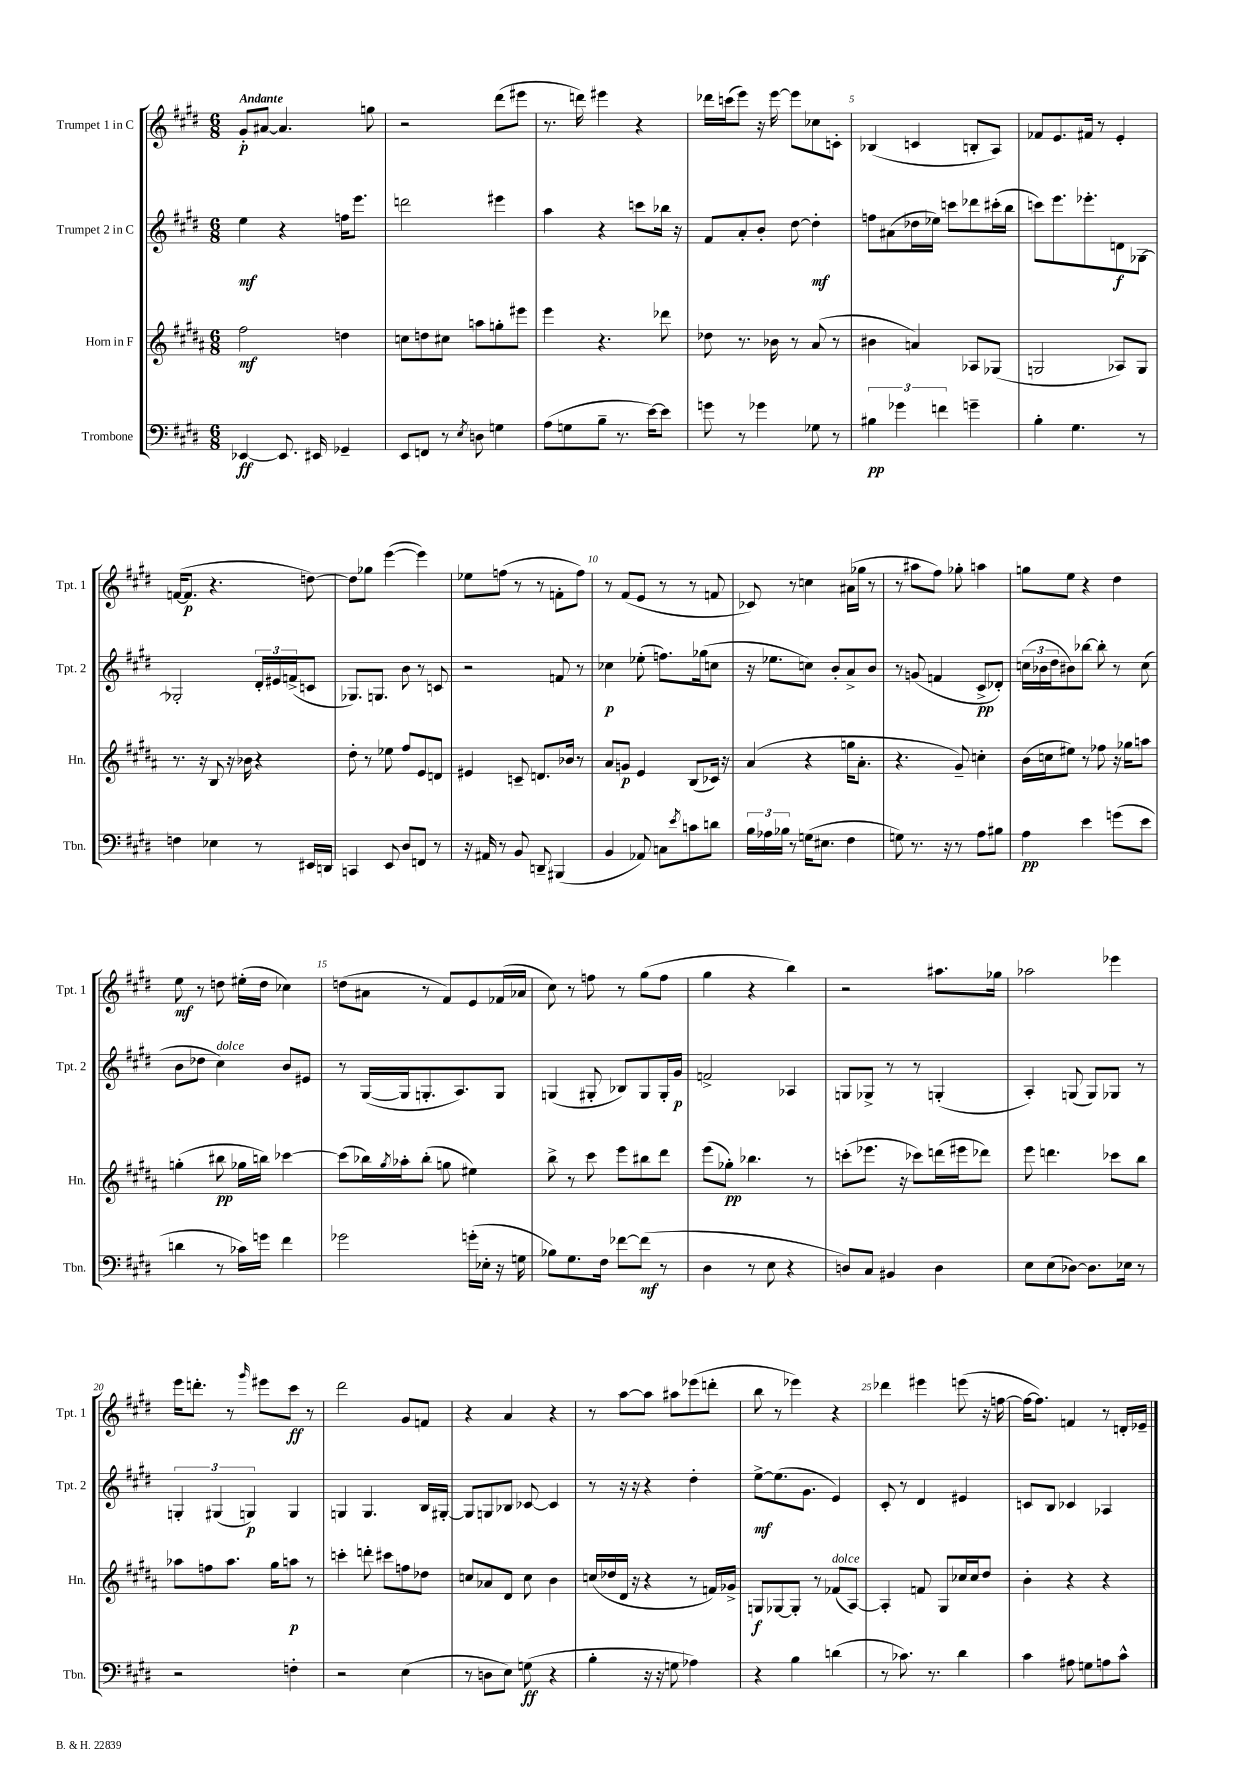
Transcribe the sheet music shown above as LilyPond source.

<<
\new StaffGroup <<
\new Staff = "s0" \with { instrumentName = "Trumpet 1 in C" shortInstrumentName = "Tpt. 1" } {
    \clef treble \key e \major \numericTimeSignature \time 6/8 \tempo "Andante"
    gis'8-.\p ais'8~ ais'4. g''8 |
    r2 dis'''8( eis'''8 |
    r8. d'''16) eis'''4 r4 |
    des'''16 c'''16( e'''8) r16 e'''16~ e'''8 ces''8 c'8-. |
    bes4( c'4 b8-. a8) |
    fes'8 e'8. fis'16 r8 e'4-. |
    f'16~( f'8.\p r4. d''8~) |
    d''8 ges''8 e'''4~( e'''4) |
    ees''8 f''8( r8 r8 f'8-. f''8) |
    r8 fis'8( e'8 r8 r8 f'8 |
    ces'8) r8 c''4 ais'16( ges''16 r8 |
    r8 ais''8 fis''8) ges''8-. a''4 |
    g''8 e''8 r4 dis''4 |
    e''8\mf r8 d''8 eis''16-.( d''16 ces''4) |
    d''8( ais'8 r8 fis'8) e'8 fes'16( aes'16 |
    cis''8) r8 f''8 r8 gis''8( f''8 |
    gis''4 r4 b''4) |
    r2 ais''8. ges''16 |
    aes''2 ees'''4 |
    e'''16 d'''8.-. r8 \grace { gis'''16 } eis'''8 cis'''8\ff r8 |
    dis'''2 gis'8 f'8 |
    r4 a'4 r4 |
    r8 a''8~ a''8 ais''8 ees'''8( d'''8-. |
    b''8 r8 ees'''4) r4 |
    des'''4 eis'''4 e'''8( r16 f''16~ |
    f''16~ f''8.) f'4 r8 d'16-. ees'16-- \bar "|." |
}
\new Staff = "s1" \with { instrumentName = "Trumpet 2 in C" shortInstrumentName = "Tpt. 2" } {
    \clef treble \key e \major \numericTimeSignature \time 6/8
    e''4\mf r4 f''16 e'''8. |
    d'''2 eis'''4 |
    a''4 r4 c'''8 bes''16 r16 |
    fis'8 a'8-. b'8-. dis''8~ dis''4-.\mf |
    f''8 ais'8( des''16 ees''16) c'''8 des'''8 cis'''16-.( b''16 |
    c'''8) e'''8. ees'''8.-. d'8\f ges8~ |
    ges2-. \tuplet 3/2 { dis'16-. eis'16 f'16->( } c'8 |
    ges8.) g8. b'8 r8 c'8 |
    r2 f'8 r8 |
    ces''4\p ees''8-.( f''8.) ges''16( c''8 |
    r16 ees''8. c''8) b'8-. a'8-> b'8 |
    r8 g'8( f'4 cis'8->\pp des'8-.) |
    \tuplet 3/2 { c''16( bes'16 dis''16 } bis'8) bes''8~ bes''8-. r8 c''8( |
    b'8 des''8 cis''4^\markup { \italic "dolce" }) b'8 eis'8 |
    r8 gis16~( gis16 g8.-. a8.) g8 |
    g4( gis8-. bes8) gis8 gis16-. gis'16\p |
    f'2-> aes4 |
    g8 ges8-> r8 r8 g4-.( |
    a4-.) g8( g8) ges8 r8 |
    \tuplet 3/2 { g4-. gis4( g4\p) } g4 |
    g4 g4. b16 gis16~-. |
    gis8 g8 bes8 ces'8~ ces'4 |
    r8 r16 r16 r4 dis''4-. |
    e''8~->\mf e''8.( gis'8. e'4) |
    cis'8-. r8 dis'4 eis'4 |
    c'8 b8 ces'4 aes4 \bar "|." |
}
\new Staff = "s2" \with { instrumentName = "Horn in F" shortInstrumentName = "Hn." } {
    \clef treble \key b \major \numericTimeSignature \time 6/8
    fis''2\mf d''4 |
    c''8 d''8 cis''8 a''8 g''8-. eis'''8 |
    e'''4 r4. des'''8 |
    des''8 r8. bes'16 r8 ais'8( r8 |
    bis'4 a'4) aes8 ges8( |
    g2 aes8) g8 |
    r8. r16 b8 r16 bes'16 r4 |
    dis''8-. r8 ees''8 fis''8 e'8 d'8 |
    eis'4 c'8-- d'8. bes'16 r8 |
    ais'8 g'8\p e'4 b8( ces'16) r16 |
    ais'4( r4 g''16 ais'8.-. |
    r4. gis'8--) c''4-. |
    b'16( c''16 eis''8) r8 fes''8 r16 ges''16 a''8 |
    g''4-.( bis''8\pp ges''16 b''16) ces'''4~ |
    ces'''8( bes''16) \acciaccatura { gis''8 } aes''16-. bes''8-.( g''8 eis''4) |
    b''8-> r8 cis'''8 e'''8 bis''8 dis'''8 |
    e'''8( ges''8-.\pp) bes''4. r8 |
    c'''8-.( ees'''8. r16 ces'''8) d'''16( eis'''16 des'''8) |
    e'''8 d'''4. ces'''8 b''8 |
    aes''8 f''8 aes''8. gis''16 a''8\p r8 |
    c'''4-. d'''8-. cis'''8 f''8 des''8 |
    c''8 aes'8 dis'8 c''8 b'4 |
    c''16( des''16 dis'16 r16 r4 r8 f'16) ges'16-> |
    g8\f ges8~ ges8-. r8 fes'8^\markup { \italic "dolce" }( ais8~) |
    ais4-. f'8 gis8 ces''16 ces''16 dis''8 |
    b'4-. r4 r4 \bar "|." |
}
\new Staff = "s3" \with { instrumentName = "Trombone" shortInstrumentName = "Tbn." } {
    \clef bass \key e \major \numericTimeSignature \time 6/8
    ees,4~\ff ees,8. eis,16 ges,4-- |
    e,8 f,8 r8 \acciaccatura { e8 } d8 g4 |
    a8( g8 b8-- r8. e'16~) e'8 |
    g'8 r8 ges'4 ges8 r8 |
    \tuplet 3/2 { bis4\pp ges'4 f'4 } g'4-- |
    b4-. gis4. r8 |
    f4 ees4 r8 eis,16 d,16 |
    c,4 e,8 dis8 f,8 r8 |
    r16 ais,16 r8 b,8 d,8-- bis,,4( |
    b,4 aes,8) c8 \acciaccatura { e'8 } c'8 d'8 |
    \tuplet 3/2 { b16 aes16 bes16 } r8 g16( eis8. fis4 |
    g8) r8. r16 r8 a8 bis8 |
    a4\pp e'4 g'8( e'8 |
    d'4 r8 ces'16) g'16 fis'4 |
    ges'2 g'16-.( ees16-. r16 g16 |
    bes8) gis8. fis16 fes'8~ fes'8\mf( r8 |
    dis4 r8 e8 r4 |
    d8) cis8 bis,4 d4 |
    e8 e8( des8~) des8. ees16 r8 |
    r2 f4-. |
    r2 e4( |
    r8 d8 e8) g8\ff( r4 |
    b4-. r16 r16 g8 aes4) |
    r4 b4 d'4( |
    r8 ces'8.) r8. dis'4 |
    cis'4 ais8 g8 a8 cis'8-^ \bar "|." |
}
>>
>>
\layout { \context { \Score \override BarNumber.break-visibility = ##(#f #t #t) barNumberVisibility = #(every-nth-bar-number-visible 5) } }
